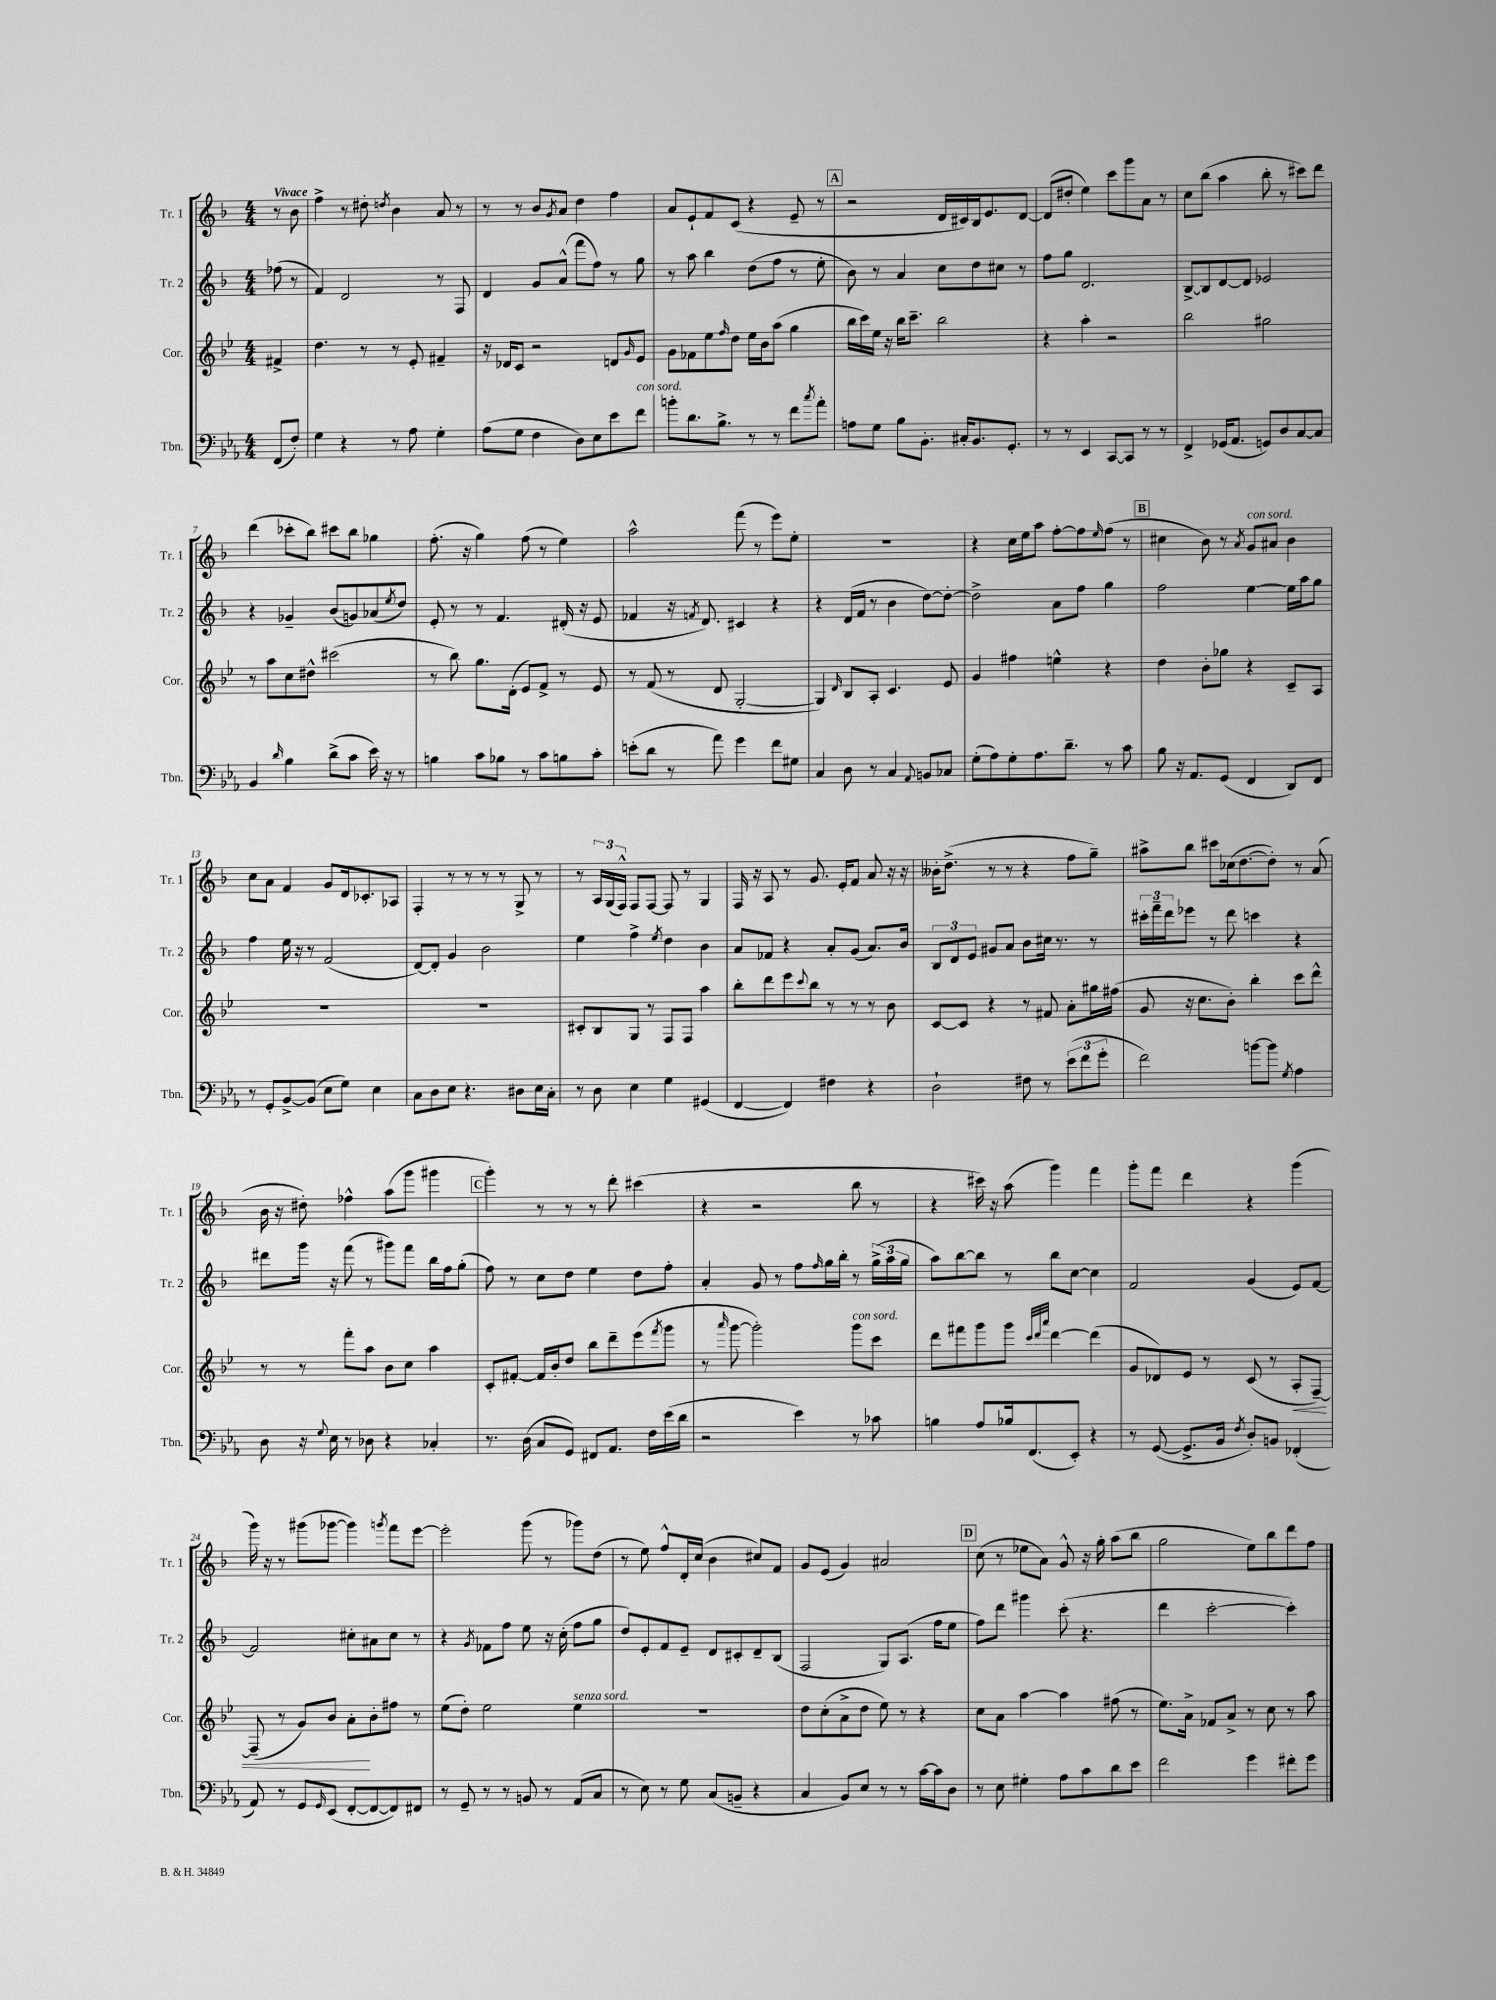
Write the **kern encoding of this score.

**kern	**kern	**kern	**kern
*staff4	*staff3	*staff2	*staff1
*clefF4	*clefG2	*clefG2	*clefG2
*k[b-e-a-]	*k[b-e-]	*k[b-]	*k[b-]
*M4/4	*M4/4	*M4/4	*M4/4
(8FF/L	4f#^/	(8ff-\	8r
8F'/J)	.	8r	8b-\
=	=	=	=
4G\	4.dd\	4f/)	4ff^\
4r	.	2d/	8r
.	8r	.	8dd#'\
.	.	.	8qdd/
8r	8r	.	4b-\
8A-\	8e-'/	.	.
4G'\	4f#~/	8r	8a/
.	.	8F/	8r
=	=	=	=
(8A-\L	16r	4d/	8r
.	16d-/LK	.	.
8G\J	8c/J	.	8r
4F\	2r	8g/L	8b-/L
.	.	.	8qg/
.	.	(8a^^/J	8a/J
8D\L)	.	8fff\L	4dd\
8E-\	.	8ff\J)	.
8e-\	8d/L	8r	4ff\
.	16qqg/	.	.
8f\J	8e-/J	8gg\	.
=	=	=	=
8b'\L	8g\L	8r	8a/L
8.d\	8f-\	8aa\	8e`/
.	8ee-\	4bb-\	8f/
8.B-^\J	.	.	.
.	16qqff/	.	.
.	8dd\J	.	(8c/J
8r	16ee-\LL	(8dd\L	4r
.	16b-\J	.	.
8r	(8aa\J	8ff\J	.
8f\L	4gg\	8r	8e~/
8qcc/	.	.	.
8a-'\J	.	8ee'\	8r
=	=	=	=
8A\L	16bb-\LL	8b-\)	2r
.	16ccc\)	.	.
8G\J	16ee-\JJ	8r	.
.	16r	.	.
8B-\L	16bb-\LK	4a/	.
.	8.ccc~\J	.	.
8.BB-'\J	.	.	.
.	2bb-\	8cc\L	16d/LL
16C#'/LK	.	.	16c#/)
8.BB-/	.	8dd\	16B-/J
.	.	.	8.e/
.	.	8cc#\J	.
8.GG'/J	.	.	.
.	.	8r	[8d/J
=	=	=	=
8r	4r	8ff\L	(8d/]L
8r	.	8gg\J	8dd#'/J
4EE-/	4aa'\	2.d/	4ee\)
[8CC/L	2r	.	8ccc\L
8CC/]J	.	.	8ggg\
8r	.	.	8a\J
8r	.	.	8r
=	=	=	=
4FF^/	2bb-\	[8B-^/L	8cc\L
.	.	8B-/]	(8bb-\J
(16GG-/LK	.	[8d/	4aa\
8.AA-/J	.	.	.
.	.	8d/]J	.
8GG/L)	2gg#\	2e-/	8bb-'\
8D/	.	.	8r
[8C/	.	.	8ccc#\L)
8C/]J	.	.	8ddd\J
=	=	=	=
4BB-/	8r	4r	(4ddd\
.	8aa\L	.	.
16qqd/	.	.	.
4B-\	8cc\	4g-~/	8ccc-'\L
.	8dd#^^\J	.	8bb-\J)
(8d^\L	(2ccc#\	(8b-/L	8ccc#\L
8c\J	.	8g/)	8bb-\J
16e-\)	.	(8a-/	4gg-\
16r	.	.	.
.	.	8qee/	.
8r	.	8dd/J)	.
=	=	=	=
4B\	8r	8e'/	(8.ff'\
.	8bb-\)	8r	.
.	.	.	16r
8c\L	8.gg\L	8r	4gg\)
8B-\J	.	4.f/	.
.	(16d'\Jk	.	.
8r	8e-/L)	.	(8ff\
8c\L	8f^/J	.	8r
8B\	8r	(16d#'/	4ee\)
.	.	16r	.
8c'\J	8e-/	8e/	.
=	=	=	=
(8e'\L	8r	4f-/	2aa^^\
8d\J	(8f/	.	.
8r	8r	16r	.
.	.	8qf/	.
.	.	8.d/)	.
8a-\)	8d/	.	.
4g\	[2G'/	4c#/	(8fff\
.	.	.	8r
8f\L	.	4r	8eee\L)
8G#\J	.	.	8ee'\J
=	=	=	=
4C/	4G/])	4r	1r
.	16qqd/	.	.
8D\	8B-/L	(16d/LL	.
.	.	16f/JJ	.
8r	8A'/J	8r	.
4C/	4.c/	4b-\	.
8qqAA-/	.	.	.
8BB/L	.	[8dd\L)	.
8C-/J	8e-/	8dd'\_J	.
=	=	=	=
(8G'\L	4g/	2dd^\]	4r
8A-\)	.	.	.
8G'\	4ff#\	.	16cc\LL
.	.	.	16ee\J
8.A-\	.	.	8aa\J
.	4ee^^\	8a\L	[8ff'\L
8.d~\J	.	.	.
.	.	8ff\J	8ff\]
.	.	.	16qqee/
8r	4r	4gg\	(8ff\J
8c\	.	.	8r
=	=	=	=
8B-\	4dd\	2ff\	4cc#\
16r	.	.	.
8.AA-/L	.	.	.
.	8b-'\L	.	8b-\)
(8GG/J	8gg-\J	.	8r
.	.	.	8qa/
4FF/	4r	[4ee\	8g/L
.	.	.	8a#/J
8DD/L)	8c~/L	16ee\]LL	4b-\
.	.	16aa\J	.
8FF/J	8A/J	8gg\J	.
=	=	=	=
8r	1r	4ff\	8cc\L
8GG'/L	.	.	8a\J
[8BB-^/	.	16ee\	4f/
.	.	16r	.
(8BB-/]J	.	8r	.
8E-\L	.	(2f/	8g/L
8G\J)	.	.	16d/k
.	.	.	8.c-'/
4E-\	.	.	.
.	.	.	8A-/J
=	=	=	=
8C\L	1r	[8d/L)	4F'/
8D\	.	8d'/]J	.
8E-\J	.	4g/	8r
4.r	.	.	8r
.	.	2b-\	8r
.	.	.	8r
8D#\L	.	.	8G^/
16E-\L	.	.	8r
16C'\JJ	.	.	.
=	=	=	=
8r	8c#'/L	4ee\	8r
8D\	8B-/	.	24A/LL
.	.	.	(24G/
.	.	.	24F^^/JJ)
4E-\	8G/J	4ff^\	8F/L
.	8r	.	[8F/J
.	.	8qee/	.
4G\	8F/L	4dd\	8F/]
.	8F/J	.	8r
(4GG#/	4aa\	4b-\	4G/
=	=	=	=
[4FF/	8bb-'\L	8a/L	16F/
.	.	.	16r
.	8ddd\	8f-/J	8A/
4FF/])	8eee-\	4r	8r
.	8qqccc/	.	.
.	8bb-\J	.	8.g/
4F#\	8r	8a'/L	.
.	.	.	16e'/LK
.	8r	(8g/J	8f/J
4r	8r	8.a/L)	8a/
.	8b-\	.	16r
.	.	16b-/Jk	16r
=	=	=	=
2D`\	[8c/L	12B-/L	16b--'\LK
.	.	.	(8.dd^\J
.	.	12d/	.
.	8c/]J	.	.
.	.	12e/J	.
.	4r	8g#/L	8r
.	.	8a/J	8r
8F#\	8r	8b-\L	4r
8r	8f#/	16cc#\Jk	.
.	.	8.r	.
(12e-\L	8a'\L	.	8ff\L
12f\	.	.	.
.	16gg#\L	8r	8gg~\J)
12g'\J	.	.	.
.	(16ff#\JJ	.	.
=	=	=	=
2f\)	8g/	24ccc#'\LL	8aa#^\L
.	.	24fff~\	.
.	.	24ddd\J	.
.	16r	8eee-\J	8bb-\J
.	8.cc\L	.	.
.	.	8r	8ccc#\L
.	8b-'\J)	8ddd\	(16cc-\k
.	.	.	[8.dd\
[8b\L	4bb-'\	4ccc\	.
8b\]J	.	.	8dd'\]J)
8qG/	.	.	.
4A-\	8ccc\L	4r	8r
.	8ddd^^\J	.	(8a/
=	=	=	=
8D\	8r	8ddd#\L	16b-\
.	.	.	16r
16r	8r	16ggg\Jk	8dd#'\)
8qqG/	.	.	.
16E-\	.	16r	.
8r	8fff'\L	(8fff\	4ff-^^\
8D-\	8aa\J	8r	.
4r	8b-\L	8ggg#\L)	(8aa\L
.	8cc\J	8fff\J	8ggg\J
4C-'/	4aa\	16bb-\LL	4ggg#\
.	.	16ff\J	.
.	.	(8gg'\J	.
=	=	=	=
8.r	8c'/L	8ff\)	4ggg'\)
.	[8f#'/J	8r	.
(16D\	.	.	.
8C/L	16f#/]LL	8cc\L	8r
.	16b-'/J	.	.
8GG/J)	8dd/J	8dd\J	8r
8FF#/L	8bb-\L	4ee\	8r
8.AA-/J	8ddd~\	.	8ddd'\
.	(8eee-\	8dd\L	(4ccc#\
16F\LL	.	.	.
.	8qfff/	.	.
(16e-\	8ggg\J	8ff'\J	.
16d\JJ	.	.	.
=	=	=	=
2r	8r	4a'/	4r
.	16qqaaa/	.	.
.	[8ggg\	.	.
.	2ggg'\])	8g/	2r
.	.	8r	.
4e-\)	.	8ff\L	.
.	.	16qqff/	.
.	.	16gg\L	.
.	.	16bb-'\JJ	.
8r	8ggg\L	8r	8bb-\
8c-\	8ccc\J	(24gg^\LL	8r
.	.	24aa\	.
.	.	24gg\JJ	.
=	=	=	=
4B\	8ddd\L	8aa\L)	4r
.	8fff#\	[8bb-\	.
8A-/L	8ggg\	8bb-\]J	16ccc#\)
.	.	.	16r
16B-/k	8ggg\J	8r	(8aa\
(8.FF/	.	.	.
.	32qqccc/LLL	.	.
.	32qqddd/	.	.
.	32qqaaa/JJJ	.	.
.	[4ddd\	8bb-\L	4ggg\)
8EE-'/J)	.	[8cc\J	.
4r	(4ddd\]	4cc\]	4fff\
=	=	=	=
8r	8g/L	2f/	8ggg'\L
([8GG/	8d-/)	.	8fff\J
8.GG^/]L	8e-/J	.	4ddd\
.	8r	.	.
16BB-/Jk	.	.	.
8qF/	.	.	.
8D'/L)	(8c/	(4g/	4r
8BB/J	8r	.	.
(4FF-'/	8A'/L	8e/L)	(4ggg\
.	[8F~/J)	[8f/J	.
=	=	=	=
8AA-/)	(8F~/]	2f/]	16ggg\)
.	.	.	16r
8r	8r	.	8r
8GG/L	8g/L)	.	(8ggg#\L
16qqGG/	.	.	.
(8EE-/J	8b-/J	.	[8ggg-\J
[8FF'/L	8a'\L	8cc#'\L	4ggg-\])
8FF/_	8b-'\	8a#\	.
.	.	.	8qggg/
8FF/])	8ff#\J	8cc#\J	8fff\L
8FF#/J	8r	8r	[8eee\J
=	=	=	=
8r	(8ee-\L	4r	2eee'\]
8GG~/	8dd'\J)	.	.
.	.	8qg/	.
8r	2ee-\	8f-\L	.
8r	.	8ff\J	.
8BB/	.	8ee\	(8ggg\
8r	.	16r	8r
.	.	(16cc'\	.
(8AA-/L	4ee-\	8ff\L	8ggg-\L)
8C/J	.	8gg\J	(8dd\J
=	=	=	=
8r	1r	8dd/L)	8r
8E-\)	.	8e'/	8ee\)
8r	.	8f/	8ff^^/L
8G\	.	8e~/J	16d'/L
.	.	.	(16cc/JJ
(8C/L	.	8d/L	4b-\
8BB~/J	.	8c#'/	.
4r	.	8d~/	8cc#/L)
.	.	(8B-/J	8f/J
=	=	=	=
4C/	8dd\L	2F/	8g/L
.	(8cc'\	.	(8e/J
8BB-/L)	8a^\	.	4g/)
8E-/J	8dd\J	.	.
8r	8ee-\)	8G/L)	2a#/
8r	8r	(8.A/J	.
[16c\LL	4r	.	.
16c\]J	.	16ff\LK	.
8D\J	.	8ee\J	.
=	=	=	=
8r	8cc\L	8ff\L)	(8cc\
8E-\	8a\J	8ddd\J	8r
4G#'\	[4aa\	4ggg#\	8ee-\L
.	.	.	8a\J)
8A-\L	4aa\]	(8ccc'\	8g^^/
8c\	.	4.r	16r
.	.	.	16gg'\
8d\	(8ff#\	.	(8aa\L
8e-\J	8r	.	8bb-\J
=	=	=	=
2f\	8.ee-\L)	4ddd\	2gg\
.	16a^\Jk	.	.
.	8f-/L	[2ccc'\	.
.	8a^/J	.	.
4g\	8r	.	8ee\L)
.	8cc\	.	8bb-\
8f#'\L	8r	4ccc'\])	8ddd\
8g\J	8aa\	.	8ff\J
==	==	==	==
*-	*-	*-	*-
